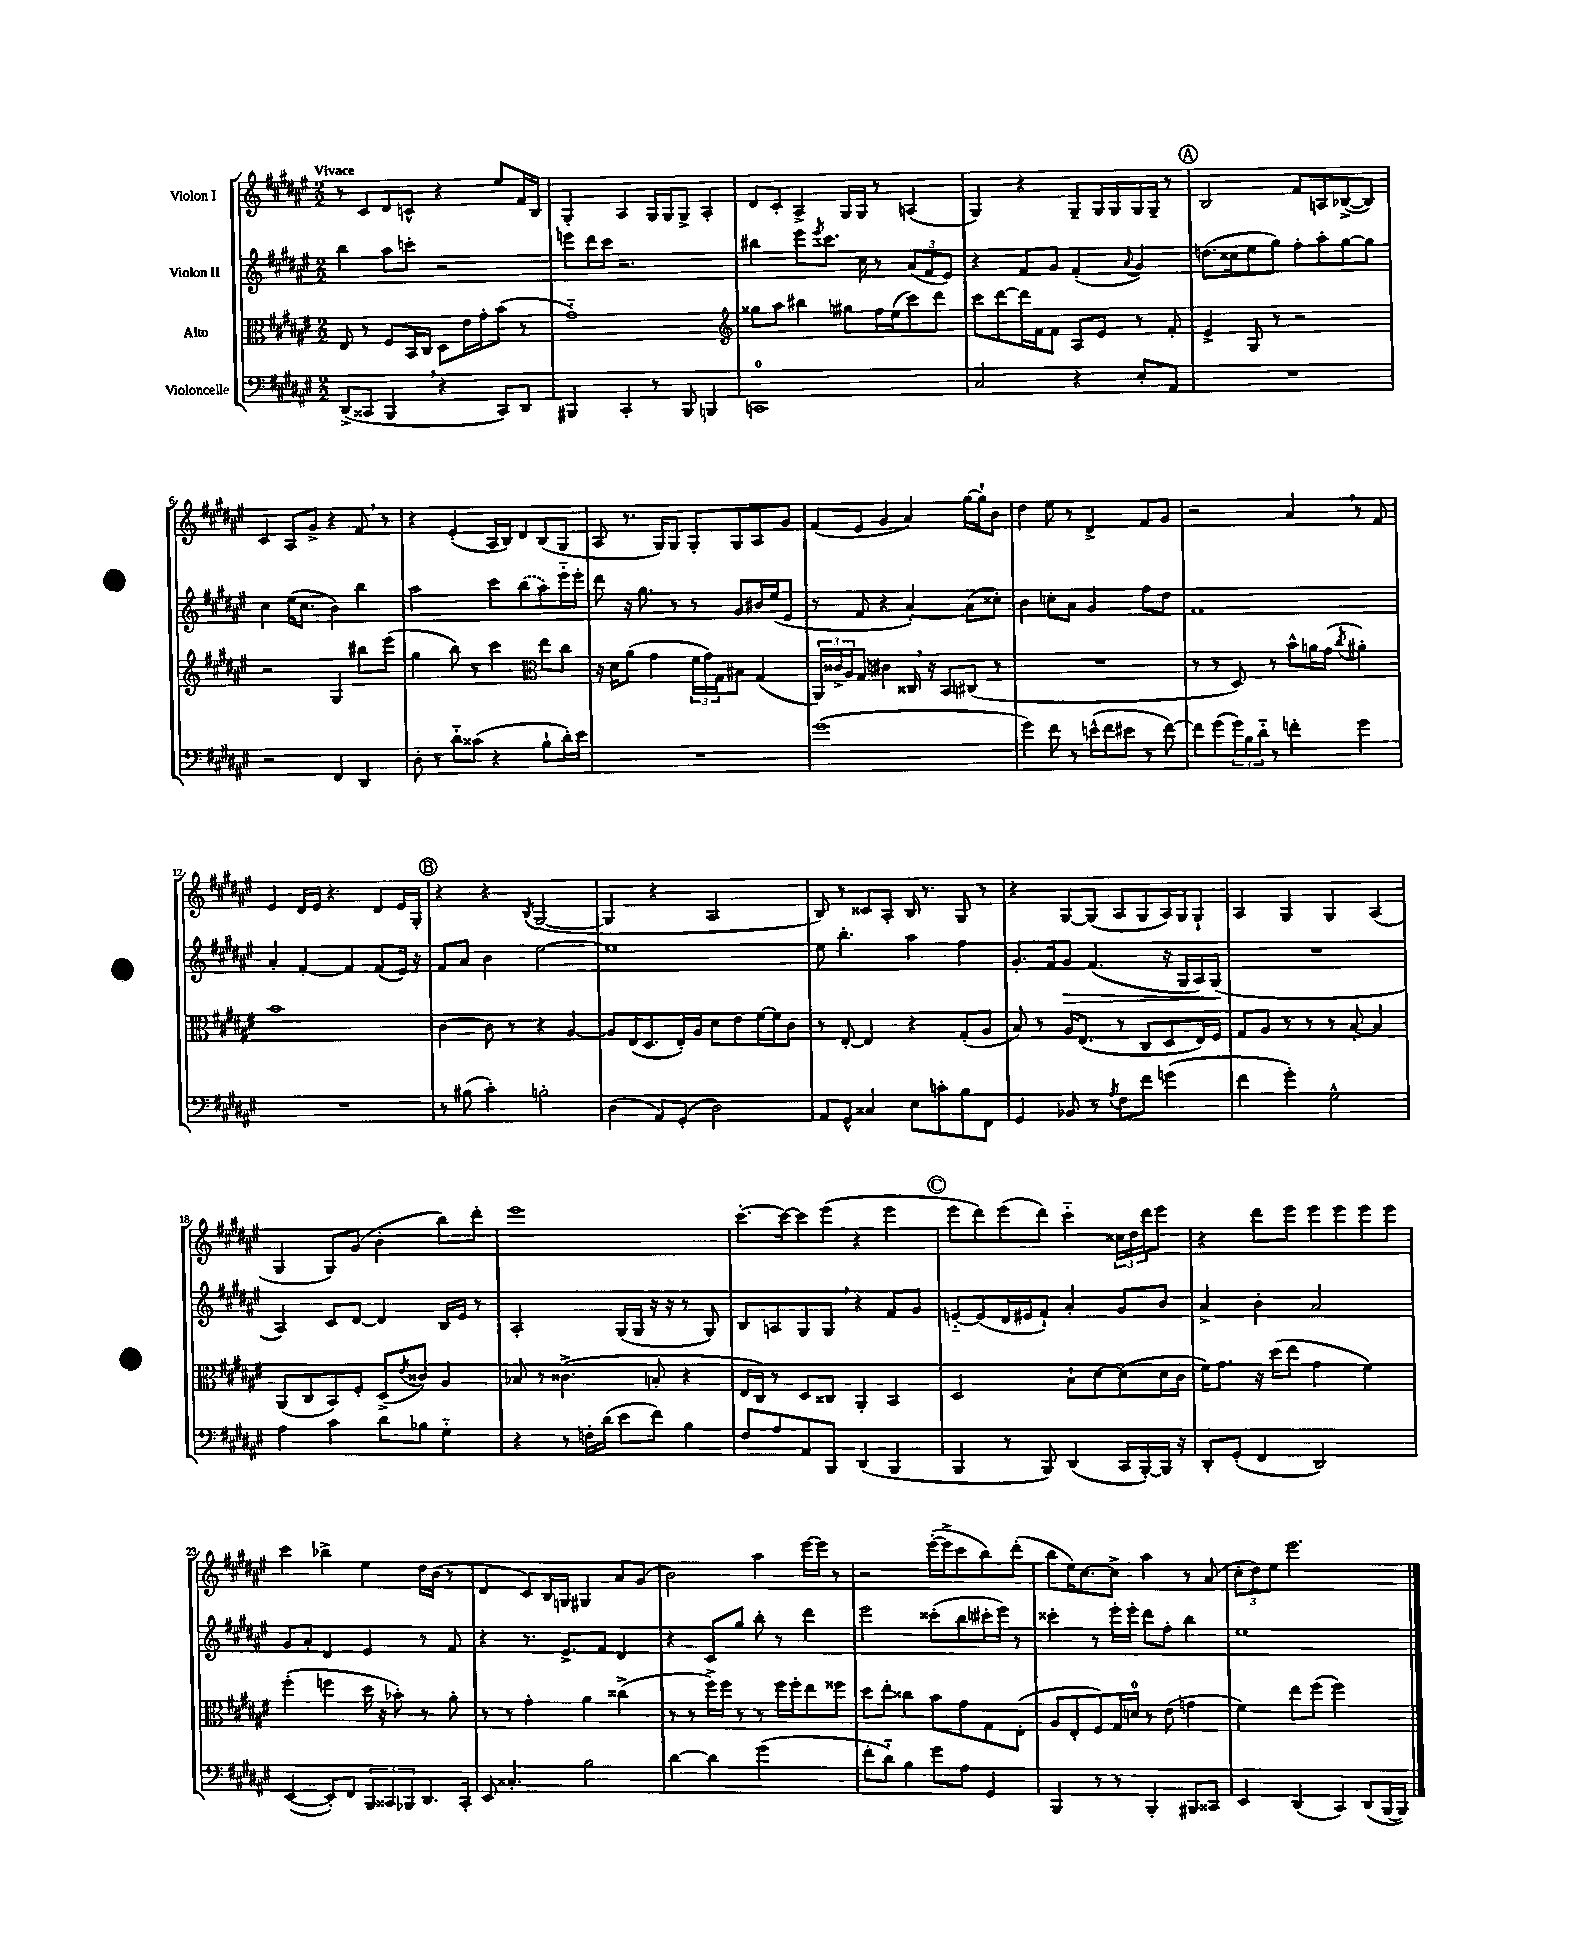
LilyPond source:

<<
\new StaffGroup <<
\new Staff = "s0" \with { instrumentName = "Violon I" } {
    \clef treble \key fis \major \numericTimeSignature \time 2/2 \tempo "Vivace"
    r8 cis'8 dis'8 c'8-^ r4 eis''8 fis'16 b16 |
    gis4-. ais4 gis16 gis16 gis8-> ais4-. |
    dis'8 cis'8-. ais4-> gis16 gis16 r8 a4( |
    gis4) r4 gis8-- gis16 gis16 gis16 gis16-- r8 |
    \mark \markup { \circle "A" } b2 fis'8 a8 bes8~->( bes8) |
    cis'4 ais8 gis'8-> r4 fis'8 \breathe r8 |
    r4 eis'4-.( ais16 b16) dis'8 b8( gis8 |
    ais8 r8. gis16) gis8 gis8-. gis8 ais8 gis'8 |
    fis'8( eis'8 gis'4 ais'4) gis''16~ gis''16-! b'8 |
    dis''4 eis''8 r8 dis'4-> fis'8 gis'8 |
    r2 ais'4 \breathe r8 fis'8 |
    eis'4 dis'16 eis'16 r4. dis'8 eis'16 gis16-. |
    \mark \markup { \circle "B" } r4 r4 \acciaccatura { b8 } gis2~( |
    gis4 r4 ais2 |
    b8) r8 cisis'8 ais8-. b16 r8. gis8 r8 |
    r4 gis8~ gis8( ais8 gis8 ais16) gis16 gis8-! |
    ais4 gis4 gis4 ais4( |
    gis4 gis8) gis'8( b'4-. b''8) dis'''8-. |
    eis'''1 |
    cis'''8.~-. cis'''16~ cis'''8 eis'''8( r4 eis'''4 |
    \mark \markup { \circle "C" } eis'''8 dis'''8) eis'''8( dis'''8) cis'''4-_ \tuplet 3/2 { cisis''16 dis''16 dis'''16 } eis'''8 |
    r4 dis'''8 eis'''8 eis'''8 eis'''8 eis'''8 eis'''8 |
    cis'''4 bes''4-> eis''4 dis''16 b'16( r8 |
    dis'4 cis'8) b16 g16 gis4 ais'8 gis'8( |
    b'2) ais''4 eis'''16~ eis'''16 r8 |
    r2 eis'''16~-.( eis'''16-> cis'''8 b''8) dis'''8-.( |
    b''8 eis''16) cis''8.~ cis''8-> ais''4 r8 ais'8( |
    \tuplet 3/2 { cis''8-. dis''8) eis''8 } eis'''2. \bar "|." |
}
\new Staff = "s1" \with { instrumentName = "Violon II" } {
    \clef treble \key fis \major \numericTimeSignature \time 2/2
    b''4 ais''8 c'''8-. r2 |
    e'''8 dis'''16 cis'''16 r2. |
    bis''4 eis'''8 \acciaccatura { eis'''8 } cis'''8. cis''16 r8 \tuplet 3/2 { ais'8( fis'8 eis'8) } |
    r4 fis'8 gis'8 fis'4-.( \appoggiatura { ais'8 } gis'4) |
    \mark \markup { \circle "A" } d''8.( cisis''16 eis''8 gis''8) fis''8-. ais''8-. gis''8~ gis''8 |
    cis''4 eis''16( cis''8. b'4) b''4 |
    ais''2 cis'''8 \once \slurDashed b''8( ais''8) eis'''16-_ eis'''16-. |
    dis'''8 r16 gis''8. r8 r8 gis'8 bis'16 eis''16( eis'8 |
    r8 fis'8 r4 ais'4~-.) ais'8( cisis''8-.) |
    b'4 c''8-. ais'8 gis'4 fis''8 dis''8 |
    fis'1 |
    ais'4-. fis'4~-. fis'4 fis'8( eis'16) r16 |
    \mark \markup { \circle "B" } fis'8 ais'8 b'4 eis''2~ |
    eis''1 |
    eis''8 b''4.-. ais''4 fis''4 |
    gis'8.-. fis'16 gis'8\> fis'4.( r16 gis16 ais16) gis16\!( |
    R1 |
    ais4) cis'8 dis'8~ dis'4 b16 eis'16 r8 |
    ais2-. gis16( gis16 r16 r16 r8 gis8) |
    b8 a8 gis8 gis8 \breathe r4 fis'8 gis'8 |
    \mark \markup { \circle "C" } e'8~-_ e'8( dis'16 eis'16 fis'8-!) ais'4-. gis'8 b'8 |
    ais'4-> b'4-. ais'2 |
    gis'8 ais'8-. dis'4 eis'4 r8 fis'8 |
    r4 r8. eis'8.-> fis'8 dis'4 |
    r4 cis'8 gis''8 b''8-. r8 dis'''4 |
    eis'''2 cisis'''8-.( b''8 cis'''16-. eis'''16) r8 |
    cisis'''4-. r8 eis'''16-. eis'''16-. dis'''8 fis''8-. b''4 |
    eis''1 \bar "|." |
}
\new Staff = "s2" \with { instrumentName = "Alto" } {
    \clef alto \key fis \major \numericTimeSignature \time 2/2
    eis8 r8 fis8 b,16 cis16 dis8 eis'16 gis'16-. b'8( r8 |
    gis'1-_) |
    \clef treble gisis''8 ais''8 bis''4 gis''8 fis''16 eis''16( cis'''8) dis'''8 |
    cis'''8 dis'''8~ dis'''16 fis'16 fis'8 ais8 eis'8 r8 fis'8-. |
    \mark \markup { \circle "A" } eis'4-> gis8 r8 r2 |
    r2 gis4 bis''8 eis'''8( |
    gis''4 b''8) r8 cis'''4 \clef alto eis''8 cis''8 |
    r16 dis'16 ais'8( gis'4 \tuplet 3/2 { fis'16 gis'16) gis16 } bis8 gis4( |
    \tuplet 3/2 { ais,16) cisis'16-> ais16 } gis8 cis'4 cisis16 \breathe r16 b,8 cis8( r8 |
    R1 |
    r8 r8 dis8) r8 b'8-^ a'16 gis'16( \acciaccatura { cis''8 } ais'4-.) |
    b'1 |
    \mark \markup { \circle "B" } cis'4~ cis'8 r8 r4 ais4~ |
    ais8 eis16( dis8. eis16-.) ais16 dis'8 eis'8 fis'16~ fis'16 cis'8 |
    r8 eis8~-. eis4 r4 gis8-.( ais8 |
    b8) r8 ais16 eis8.( r8 cis8 dis8 eis16) fis16 |
    gis8 ais8 r8 r8 r8 b8~-. b4 |
    ais,8( cis8 b,8) fis8-. dis8->( \acciaccatura { eis'8 } cisis'8) ais4 |
    bes8 r8 cisis'4.->( b8-. r4 |
    eis16 cis16) r8 dis8 cisis8 ais,4-. b,4 |
    \mark \markup { \circle "C" } dis2 b8-! dis'8~ dis'8( dis'16 cis'16 |
    fis'16) gis'8. r16 dis''16( eis''8 gis'4 fis'4) |
    fis''4-.( f''4 dis''16 r16 bes'8-.) r8 ais'8-. |
    r8 r8 gis'4-. ais'4 cisis''4->( |
    r8 r8 fis''16->) fis''16 r8 r8 fis''16 fis''16-. eis''8 fisis''8 |
    dis''8 eis''8-. cisis''4 b'8 gis'8 gis8 eis8-.( |
    ais8 eis8-. fis8) gis16 d'16-0 r8 eis'8( g'4 |
    fis'4) eis''8 fis''8( fis''2) \bar "|." |
}
\new Staff = "s3" \with { instrumentName = "Violoncelle" } {
    \clef bass \key fis \major \numericTimeSignature \time 2/2
    dis,8->( cisis,8 b,,4 \breathe r4 cisis,8) dis,8 |
    bis,,4 cis,4-. r8 bis,,8 b,,4 |
    c,1-0 |
    cis2 r4 eis8-. ais,8 |
    \mark \markup { \circle "A" } R1 |
    r2 fis,4 dis,4 |
    dis8-. r8 dis'8-_ cisis'8( r4 b8-! dis'16-.) eis'16 |
    R1 |
    gis'1( |
    gis'4) fis'8 r8 e'16-^( fis'16 eis'8 r8 fis'8~) |
    fis'8 gis'8( \tuplet 3/2 { gis'16) b16 dis'16-_ } r8 f'4-. gis'4 |
    R1 |
    \mark \markup { \circle "B" } r8 bis8( cis'4-.) b2-. |
    dis4( ais,8) gis,8-.( dis2) |
    ais,8 gis,8-^ cisis4 eis8 c'8-. b8 fis,8 |
    gis,4 bes,8 r8 \acciaccatura { ais8 } fis8 fis'8 g'4( |
    fis'4 gis'4-.) gis2-^ |
    ais4 cis'4 dis'8 bes8 gis4-_ |
    r4 r8 f16-. dis'16( eis'8 fis'8) b4 |
    fis8 ais8 ais,8 b,,8 dis,4( b,,4 |
    \mark \markup { \circle "C" } b,,4 r8 b,,8) dis,4( cis,16 b,,16~-.) b,,16 r16 |
    dis,8-. gis,8-.( fis,4 dis,2) |
    eis,4~( eis,8-.) fis,8 \tuplet 3/2 { b,,8 cisis,8 bes,,8 } dis,8. cisis,16-. |
    eis,8 cisis4.-. b2 |
    dis'4~ dis'4 gis'2( |
    fis'8-. dis'8-_) b4 gis'8 ais8 gis,4 |
    b,,4 r8 r8 b,,4-. bis,,8 cisis,8 |
    eis,4 dis,4( cis,4) dis,8( b,,16~ b,,16) \bar "|." |
}
>>
>>
